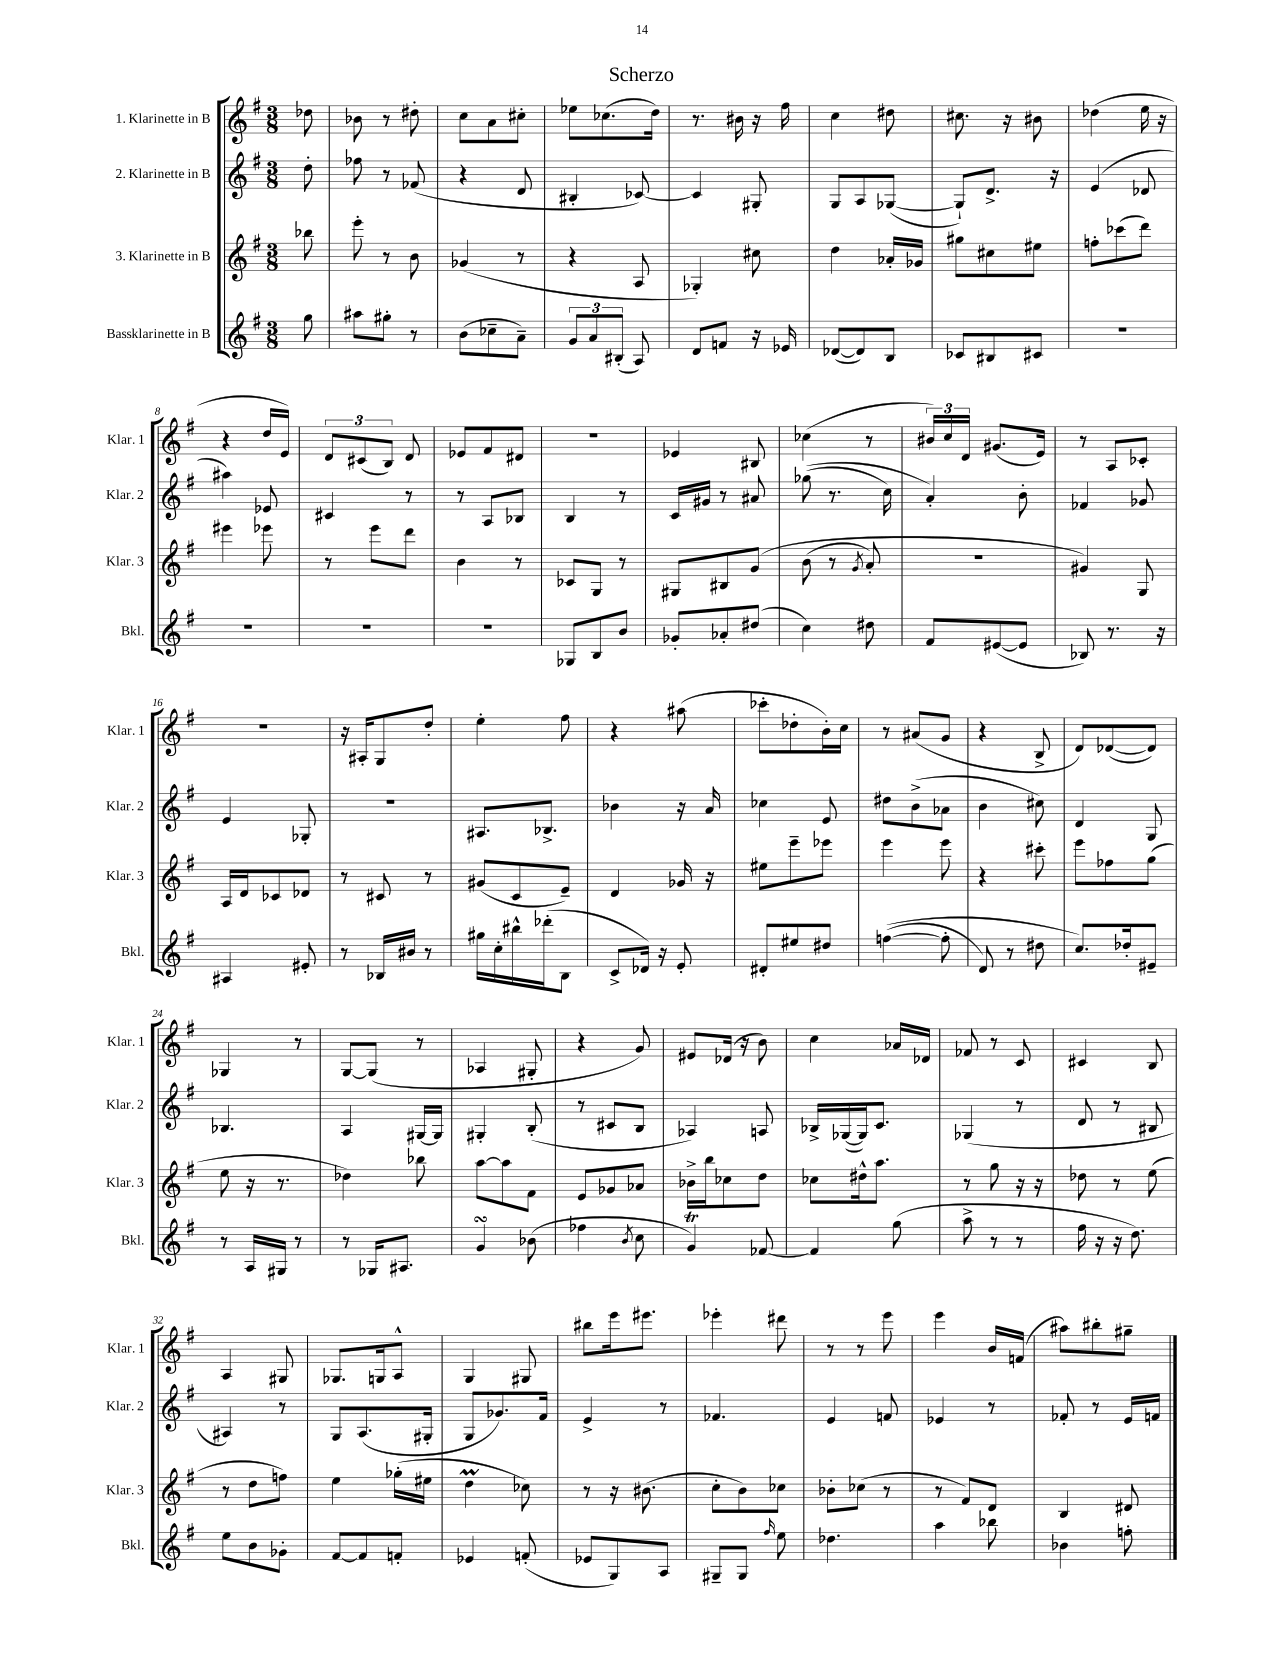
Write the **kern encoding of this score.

**kern	**kern	**kern	**kern
*part4	*part3	*part2	*part1
*staff4	*staff3	*staff2	*staff1
*I"Bassklarinette in B	*I"3. Klarinette in B	*I"2. Klarinette in B	*I"1. Klarinette in B
*I'Bkl.	*I'Klar. 3	*I'Klar. 2	*I'Klar. 1
*clefG2	*clefG2	*clefG2	*clefG2
*k[f#]	*k[f#]	*k[f#]	*k[f#]
*M3/8	*M3/8	*M3/8	*M3/8
=	=	=	=
8gg\	8bb-X\	8dd'\	8dd-X\
=1	=1	=1	=1
8aa#X\L	8eee'\	8ff-X\	8b-X\
8gg#X'\J	8r	8r	8r
8r	8b\	(8f-X/	8dd#X'\
=2	=2	=2	=2
(8b\L	(4g-X/	4r	8cc\L
8cc-X~\	.	.	8a\
8a~\J)	8r	8d/	8cc#X'\J
=3	=3	=3	=3
12g/L	4r	4B#X'/	8ee-X\L
12a/	.	.	.
.	.	.	(8.cc-X\
(12B#X'/J	.	.	.
8A/)	8A/	[8c-X/)	.
.	.	.	16dd\Jk)
=4	=4	=4	=4
8d/L	4G-X'/)	4c-/]	8.r
8fn/J	.	.	.
.	.	.	16b#X\
16r	8cc#X\	8G#X'/	16r
16e-X/	.	.	16ff#\
=5	=5	=5	=5
([8d-X/L	4dd\	8G/L	4cc\
8d-/])	.	8A/	.
8B/J	16a-X'/LL	([8G-X/J	8dd#X\
.	16g-X/JJ	.	.
=6	=6	=6	=6
8c-X/L	8gg#X\L	8G-`/L])	8.cc#X\
8B#X/	8cc#X\	8.d^/J	.
.	.	.	16r
8c#X/J	8ee#X\J	.	8b#X\
.	.	16r	.
=7	=7	=7	=7
4.r	8ffn'\L	(4e/	(4dd-X\
.	(8ccc-X\	.	.
.	8ddd\J)	8d-X/	16ee\
.	.	.	16r
!!LO:LB:g=z
=8	=8	=8	=8
4.r	4eee#X\	4aa#X\)	4r
.	8eee-X\	8e-X/	16dd/LL
.	.	.	16e/JJ)
=9	=9	=9	=9
4.r	8r	4c#X/	12d/L
.	.	.	(12c#X/
.	8eee\L	.	.
.	.	.	12B/J)
.	8ddd\J	8r	8d/
=10	=10	=10	=10
4.r	4b\	8r	8e-X/L
.	.	8A/L	8f#/
.	8r	8B-X/J	8d#X/J
=11	=11	=11	=11
8G-X/L	8c-X/L	4B/	4.r
8B/	8G/J	.	.
8b/J	8r	8r	.
=12	=12	=12	=12
8g-X'/L	8G#X/L	16c/LL	4e-X/
.	.	16g#X/JJ	.
8a-X'/	8B#X/	8r	.
(8dd#X/J	(8g/J	8a#X/	8B#X/
=13	=13	=13	=13
4cc\)	(8b\	((8gg-X\	(4cc-X\
.	8r	8.r	.
.	8qg/	.	.
8dd#X\	8a'/)	.	8r
.	.	16cc\)	.
=14	=14	=14	=14
8f#/L	4.r	4a'/)	24b#X/LL)
.	.	.	24cc/
.	.	.	24d/JJ
([8e#X/	.	.	(8.g#X/L
8e#/J]	.	8b'\	.
.	.	.	16e/Jk)
=15	=15	=15	=15
8B-X/)	4g#X/)	4f-X/	8r
8.r	.	.	8A/L
.	8G/	8g-X/	8c-X'/J
16r	.	.	.
!!LO:LB:g=z
=16	=16	=16	=16
4A#X/	16A/LL	4e/	4.r
.	16d/J	.	.
.	8c-X/	.	.
8e#X'/	8d-X/J	8G-X'/	.
=17	=17	=17	=17
8r	8r	4.r	16r
.	.	.	16A#X'/KL
16B-X/LL	8c#X/	.	8G/
16b#X/JJ	.	.	.
8r	8r	.	8dd'/J
=18	=18	=18	=18
16gg#X\LL	(8g#X/L	8.A#X/L	4ee'\
16cc'\	.	.	.
16bb#X^^\	8c/	.	.
(16ddd-X'\J	.	8.B-X^/J	.
8B\J	8e~/J)	.	8ff#\
=19	=19	=19	=19
8c^/L	4d/	4b-X\	4r
16d-X/Jk)	.	.	.
16r	.	.	.
8e'/	16g-X/	16r	(8aa#X\
.	16r	16a/	.
=20	=20	=20	=20
8d#X'/L	8ee#X\L	4cc-X\	8ccc-X'\L
8ee#X/	8eee~\	.	8dd-X'\
8dd#X/J	8eee-X\J	8e/	16b'\L)
.	.	.	16cc\JJ
=21	=21	=21	=21
(([4ffn\	4eee\	8dd#X\L	8r
.	.	(8b^\	(8a#X/L
8ff'\]	8eee\	8a-X\J	8g/J
=22	=22	=22	=22
8d/)	4r	4b\	4r
8r	.	.	.
8dd#X\	8ccc#X'\	8cc#X\)	8B^/
=23	=23	=23	=23
8.cc/L)	8eee\L	4d/	8d/L)
.	8ff-X\	.	([8d-X/
16dd-X'/k	.	.	.
8e#X~/J	(8gg\J	8G/	8d-/J])
!!LO:LB:g=z
=24	=24	=24	=24
8r	8ee\	4.B-X/	4G-X/
16A/LL	16r	.	.
16G#X/JJ	8.r	.	.
8r	.	.	8r
=25	=25	=25	=25
8r	4dd-X\)	4A/	[8G/L
16G-X/KL	.	.	(8G/J]
8.A#X/J	.	.	.
.	8bb-X\	[16G#X/LL	8r
.	.	16G#/JJ]	.
=26	=26	=26	=26
4gsSSs/	[8aa\L	4G#X'/	4A-X/
.	8aa\]	.	.
(8b-X\	8f#\J	(8B'/	8G#X'/
=27	=27	=27	=27
4ff-X\	8e/L	8r	4r
.	8g-X/	8c#X/L	.
8qb/	.	.	.
8cc\	8a-X/J	8B/J	8g/)
=28	=28	=28	=28
4gT/)	16b-X^\LL	4A-X/)	8e#X/L
.	16bb\J	.	.
.	8cc-X\	.	(16d-X/Jk
.	.	.	16r
[8f-X/	8dd\J	8An/	8b\)
=29	=29	=29	=29
4f-/]	8cc-X\L	16B-X^/LL	4cc\
.	.	([16G-X/	.
.	16dd#X^^\k	16G-/J])	.
.	8.aa\J	8.c/J	.
(8gg\	.	.	16a-X/LL
.	.	.	16d-X/JJ
=30	=30	=30	=30
8aa^\	8r	(4G-X/	8f-X/
8r	8gg\	.	8r
8r	16r	8r	8c/
.	16r	.	.
=31	=31	=31	=31
16ff#\	8dd-X\	8d/	4c#X/
16r	.	.	.
16r	8r	8r	.
8.dd\)	.	.	.
.	(8ee\	8B#X/	8B/
!!LO:LB:g=z
=32	=32	=32	=32
8ee\L	8r	4A#X/)	4A/
8b\	8dd\L	.	.
8g-X'\J	8ffn\J)	8r	8G#X/
=33	=33	=33	=33
[8f#/L	4ee\	8G/L	8.G-X/L
8f#/]	.	(8.A/	.
.	.	.	16Gn/k
8fn'/J	(16gg-X'\LL	.	8A^^/J
.	16ee#X\JJ	16G#X'/Jk	.
=34	=34	=34	=34
4e-X/	4ddM\	8G/L	4G/
.	.	8.g-X/)	.
(8fn'/	8cc-X\)	.	8G#X/
.	.	16f#/Jk	.
=35	=35	=35	=35
8e-X/L	8r	4e^/	8bb#X\L
8G/)	16r	.	16eee\k
.	(8.b#X\	.	8.eee#X\J
8A/J	.	8r	.
=36	=36	=36	=36
8G#X~/L	8cc'\L	4.f-X/	4eee-X'\
8G#/J	8b\)	.	.
16qqff#/	.	.	.
8ee\	8cc-X\J	.	8ddd#X\
=37	=37	=37	=37
4.dd-X\	8b-X'\L	4e/	8r
.	(8cc-X\J	.	8r
.	8r	8fn/	8eee\
=38	=38	=38	=38
4aa\	8r	4e-X/	4eee\
.	8f#/L)	.	.
8bb-X\	8d/J	8r	16b/LL
.	.	.	(16fn/JJ
=39	=39	=39	=39
4b-X\	4B/	8f-X'/	8aa#X\L)
.	.	8r	8bb#X'\
8ffn'\	8d#X/	16e/LL	8gg#X~\J
.	.	16fn/JJ	.
==	==	==	==
*-	*-	*-	*-
